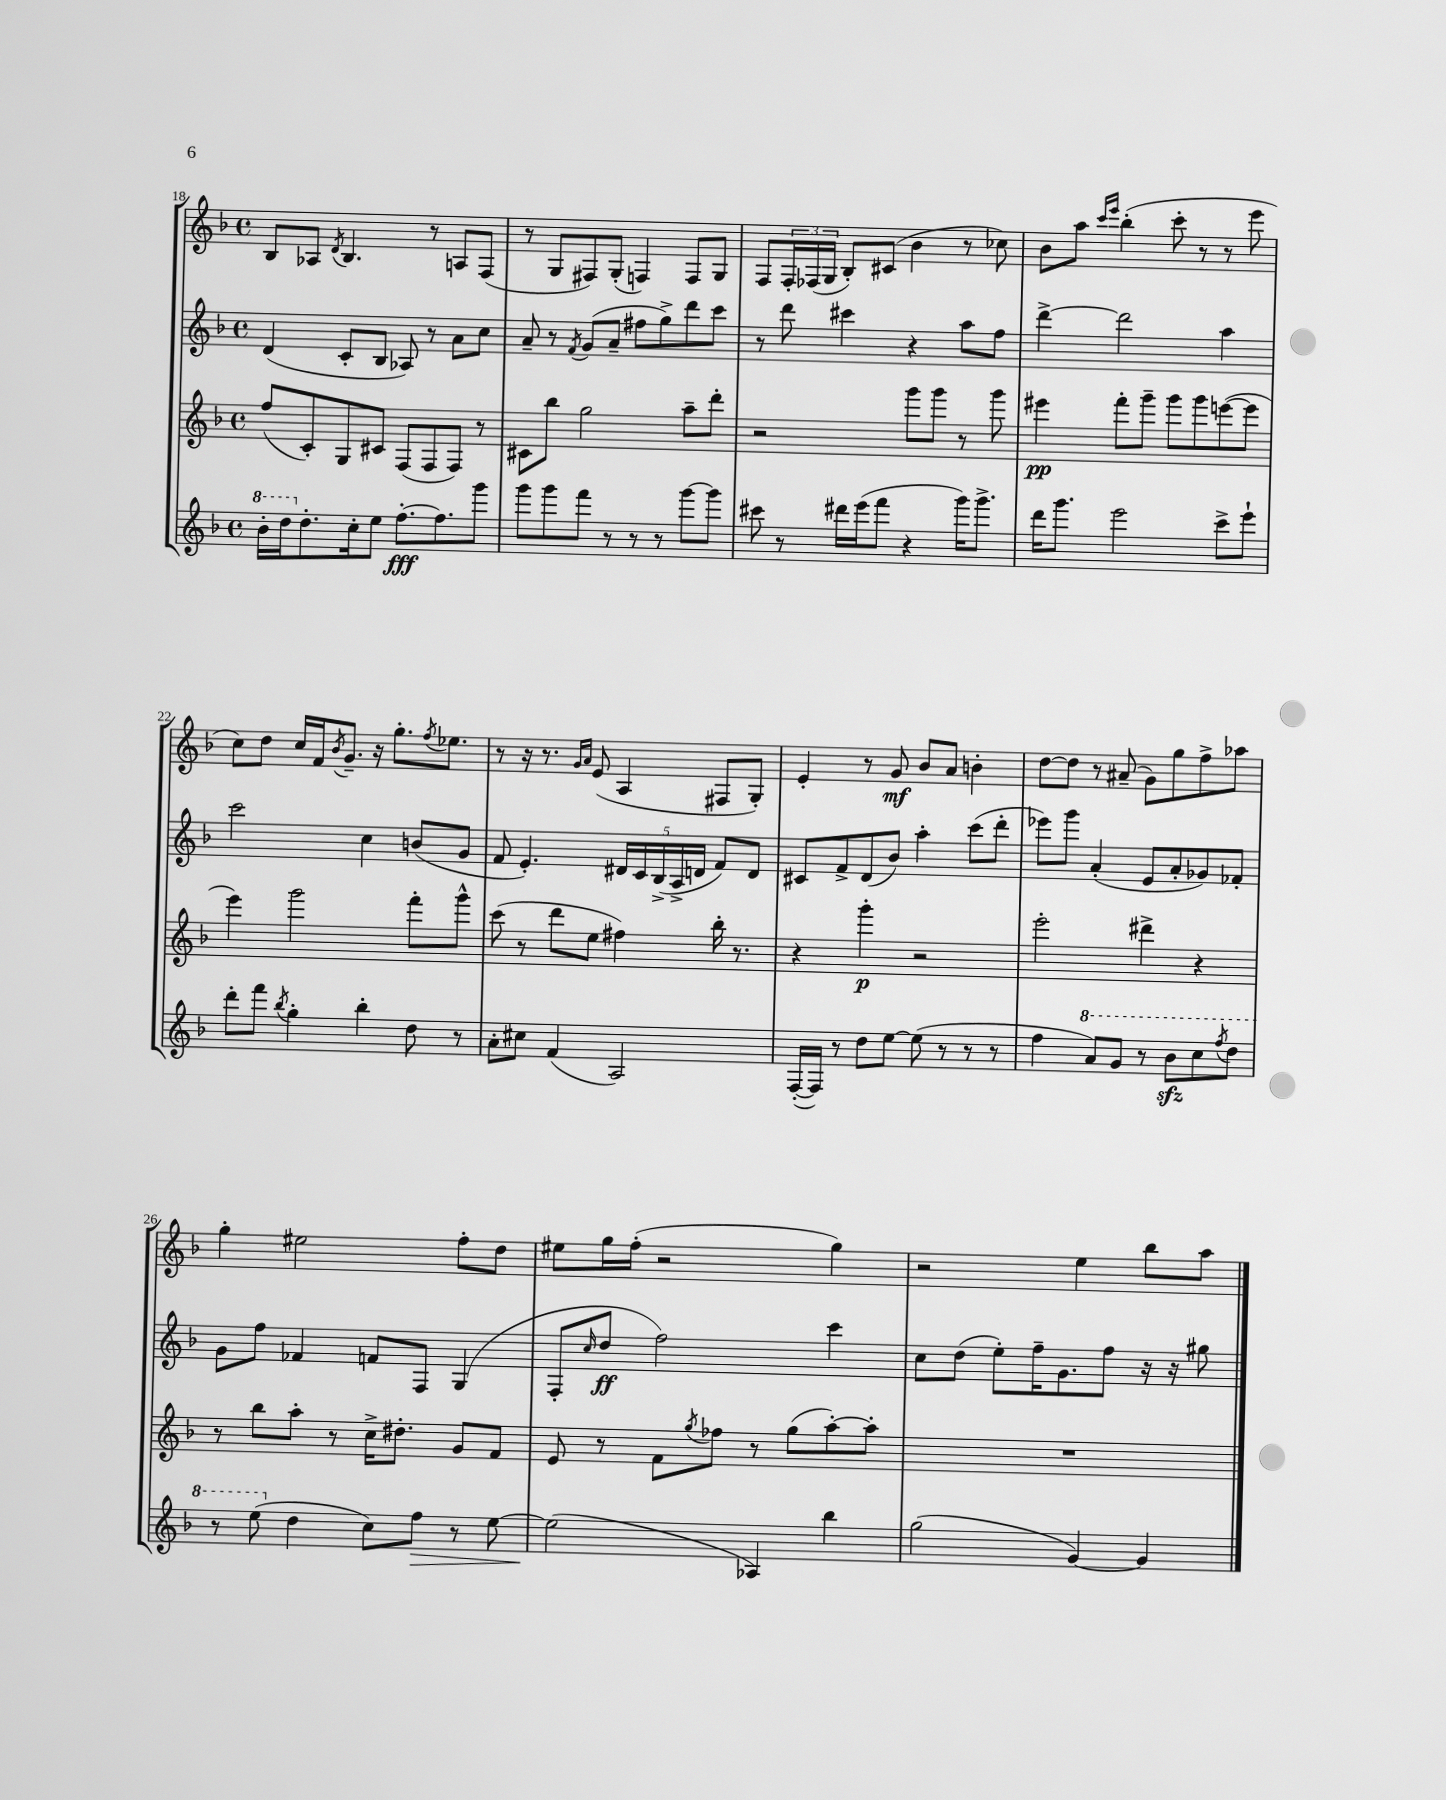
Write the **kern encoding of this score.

**kern	**kern	**kern	**kern
*staff4	*staff3	*staff2	*staff1
*clefG2	*clefG2	*clefG2	*clefG2
*k[b-]	*k[b-]	*k[b-]	*k[b-]
*M4/4	*M4/4	*M4/4	*M4/4
*met(c)	*met(c)	*met(c)	*met(c)
16bb-'	(8ff	(4d	8B-
16ddd	.	.	.
8.dd'	8c')	.	8A-
.	.	.	8qd
.	8G	8c'	4.B-
16cc'	.	.	.
8ee	8c#	8B-	.
[8.ff'	(8F	8A-)	.
.	8F	8r	8r
8.ff]	.	.	.
.	8F)	8a	8A
8ggg	8r	8cc	(8F
=	=	=	=
8ggg	8c#	8a~	8r
8ggg	8bb-	8r	8G
.	.	8qf	.
8fff	2gg	(8g	8F#)
8r	.	8a~	(8G'
8r	.	8ff#	4F)
8r	.	8gg^)	.
[8ggg	8aa~	8ddd	8F
8ggg]	8ddd'	8ccc	8G
=	=	=	=
8ccc#	2r	8r	8F
8r	.	8ddd	24F'
.	.	.	(24F-
.	.	.	24G
16ddd#	.	4ccc#	8B-')
(16eee	.	.	.
8fff	.	.	(8c#
4r	8ggg	4r	4b-
.	8ggg	.	.
16ggg)	8r	8aa	8r
8.ggg^	.	.	.
.	8ggg	8ff	8cc-)
=	=	=	=
16ddd	4eee#	[4ddd^	8b-
8.ggg	.	.	.
.	.	.	8aa
.	.	.	16qqccc
.	.	.	16qqeee
2eee	8fff'	2ddd]	(4bb-'
.	8ggg~	.	.
.	8ggg	.	8ccc'
.	8ggg	.	8r
8ccc^	([8eee	4aa	8r
8eee`	8eee]	.	8eee
=	=	=	=
8ddd'	4eee)	2ccc	8cc)
8fff	.	.	8dd
8qbb-	.	.	.
4gg'	2ggg	.	16cc
.	.	.	16f
.	.	.	8qb-
.	.	.	8.g~
4bb-'	.	4cc	.
.	.	.	16r
.	.	.	8.gg'
8dd	8fff'	(8b	.
.	.	.	8qff
.	.	.	8.ee-
8r	8ggg^^	8g	.
=	=	=	=
8a'	(8ccc	8f	8r
8cc#	8r	4.e')	16r
.	.	.	8.r
(4f	8ddd	.	.
.	.	.	16qqg
.	.	.	16qqa
.	8ee	.	(8e
2A)	4ff#)	20d#	4A
.	.	20c	.
.	.	(20B-^	.
.	.	20A^	.
.	.	20d	.
.	16bb-'	8f)	8F#
.	8.r	.	.
.	.	8d	8G')
=	=	=	=
([16F'	4r	8c#	4e'
16F])	.	.	.
8r	.	8f^	.
8dd	4ggg'	(8d	8r
[8ee	.	8b-)	8g
(8ee]	2r	4aa'	8b-
8r	.	.	8a
8r	.	(8ccc	4b'
8r	.	8ddd'	.
=	=	=	=
4ff	2eee'	8eee-)	[8dd
.	.	8ggg	8dd]
8aa)	.	(4a'	8r
8gg	.	.	(8a#~
8r	4ddd#^	8e	8g)
8bb-	.	8a'	8gg
8ccc	4r	8g-)	8ff^
8qfff	.	.	.
8ddd	.	8f-'	8aa-
=	=	=	=
8r	8r	8g	4gg'
(8eee	8bb-	8ff	.
4dd	8aa'	4f-	2ee#
.	8r	.	.
8cc)	16cc^	8f	.
.	8.dd#'	.	.
8ff	.	8F	.
8r	8g	(4G	8ff'
[8ee	8f	.	8dd
=	=	=	=
(2ee]	8e	8F'	8ee#
.	.	16qqcc	.
.	8r	8dd	16gg
.	.	.	(16ff'
.	8f	2ff)	2r
.	8qgg	.	.
.	8ff-	.	.
4A-)	8r	.	.
.	(8gg	.	.
4bb-	[8aa')	4ccc	4gg)
.	8aa']	.	.
=	=	=	=
(2gg	1r	8cc	2r
.	.	(8dd	.
.	.	8ee')	.
.	.	16ff~	.
.	.	8.g	.
[4g)	.	.	4ee
.	.	8ff	.
4g]	.	16r	8bb-
.	.	16r	.
.	.	8gg#	8aa
==	==	==	==
*-	*-	*-	*-
